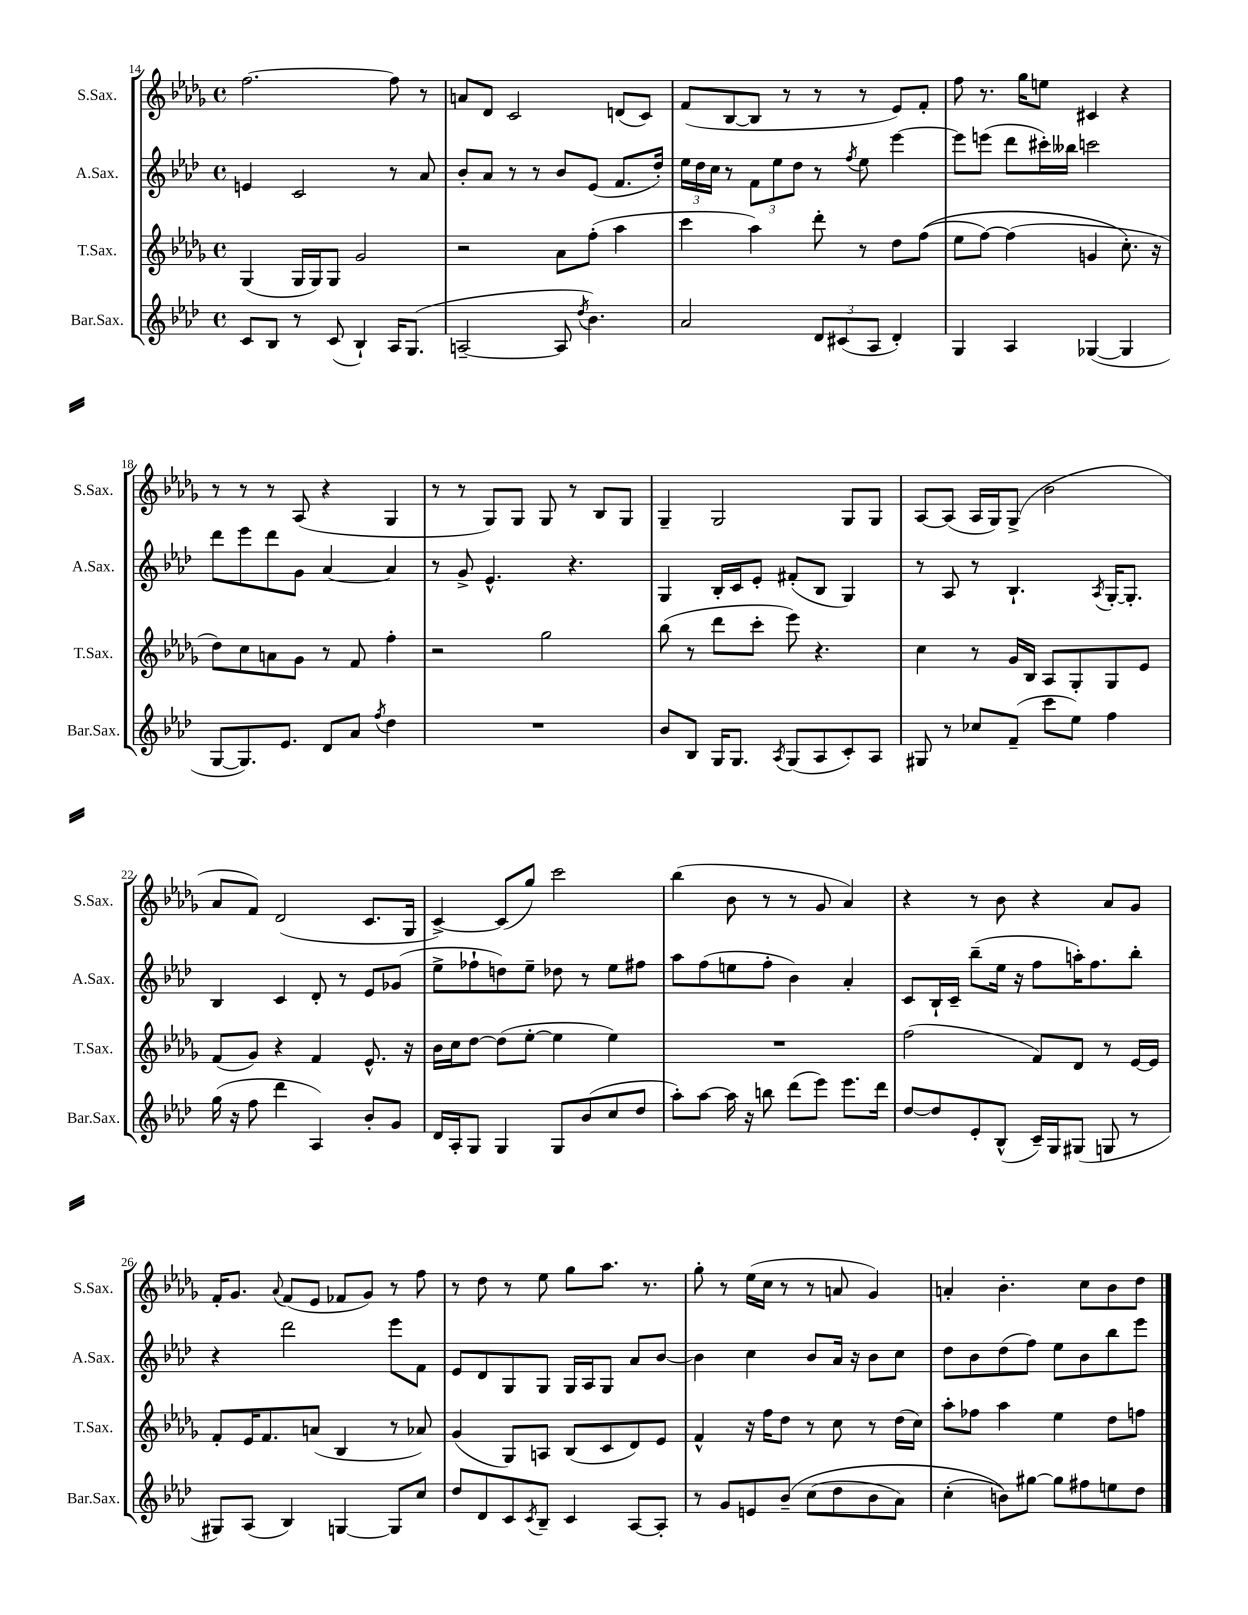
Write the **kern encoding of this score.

**kern	**kern	**kern	**kern
*staff4	*staff3	*staff2	*staff1
*clefG2	*clefG2	*clefG2	*clefG2
*k[b-e-a-d-]	*k[b-e-a-d-g-]	*k[b-e-a-d-]	*k[b-e-a-d-g-]
*M4/4	*M4/4	*M4/4	*M4/4
*met(c)	*met(c)	*met(c)	*met(c)
8c/L	(4G-/	4e/	[2.ff\
8B-/J	.	.	.
8r	16G-/LL	2c/	.
.	16G-/J)	.	.
(8c/	8G-/J	.	.
4B-`/)	2g-/	.	.
16A-/LK	.	8r	8ff\]
(8.G/J	.	.	.
.	.	8a-/	8r
=	=	=	=
[2A~/	2r	8b-'/L	8a/L
.	.	8a-/J	8d-/J
.	.	8r	2c/
.	.	8r	.
8A/]	8a-\L	8b-/L	.
8qdd-/	.	.	.
4.b-\)	(8ff'\J	(8e-/J	.
.	4aa-\	8.f/L	(8d/L
.	.	.	8c/J)
.	.	16dd-'/Jk)	.
=	=	=	=
2a-/	4ccc\	24ee-\LL	(8f/L
.	.	24dd-\	.
.	.	24cc\JJ	.
.	.	8r	[8B-/
.	4aa-\)	12f\L	8B-/]J
.	.	12ee-\	.
.	.	.	8r
.	.	12dd-\J	.
12d-/L	8ddd-'\	8r	8r
(12c#/	.	.	.
.	.	8qff/	.
.	8r	8ee-\	8r
12A-/J	.	.	.
4d-'/)	8dd-\L	[4eee-\	8e-/L)
.	&((8ff\J	.	8f'/J
=	=	=	=
4G/	8ee-\L	8eee-\]L	8ff\
.	[8ff\J)	(8eee\J	8.r
4A-/	(4ff\]	8ddd-\L	.
.	.	.	16gg-\LK
.	.	16ccc#'\L)	8ee\J
.	.	16bb--\JJ	.
([4G-/	4g/	2ccc\	4c#/
4G-/]	8.cc'\&)	.	4r
.	16r	.	.
=	=	=	=
[8G/L	8dd-\L)	8ddd-\L	8r
8.G/])	8cc\	8eee-\	8r
.	8a\	8ddd-\	8r
8.e-/J	.	.	.
.	8g-\J	8g\J	(8A-/
8d-/L	8r	[4a-/	4r
8a-/J	8f/	.	.
8qff/	.	.	.
4dd-\	4ff'\	4a-/]	4G-/
=	=	=	=
1r	2r	8r	8r
.	.	8g^/	8r
.	.	4.e-^^/	8G-/L)
.	.	.	8G-/J
.	2gg-\	.	8G-/
.	.	4.r	8r
.	.	.	8B-/L
.	.	.	8G-/J
=	=	=	=
8b-/L	(8bb-\	4G/	4G-~/
8B-/J	8r	.	.
16G/LK	8ddd-\L	16B-'/LL	2G-/
8.G/J	.	16c/J	.
.	8ccc'\J	8e-'/J	.
8qA-/	.	.	.
(8G/L	8eee-\)	(8f#'/L	.
8A-/	4.r	8B-/J	.
8c'/)	.	4G/)	8G-/L
8A-/J	.	.	8G-/J
=	=	=	=
8G#/	4cc\	8r	[8A-/L
8r	.	8A-/	(8A-/]J
8cc-/L	8r	8r	16A-/LL
.	.	.	16G-/J)
(8f~/J	16g-/LL	4.B-`/	(8G-^/J
.	16B-/JJ	.	.
8ccc\L	8A-/L	.	2b-\
8ee-\J)	8G-'/	.	.
.	.	8qA-/	.
4ff\	8G-/	[16G'/LK	.
.	.	8.G'/]J	.
.	8e-/J	.	.
=	=	=	=
(16gg\	(8f/L	4B-/	8a-/L
16r	.	.	.
8ff\	8g-/J)	.	8f/J)
4ddd-\	4r	4c/	(2d-/
4A-/)	4f/	8d-'/	.
.	.	8r	.
8b-'/L	8.e-^^/	8e-/L	8.c/L
8g/J	.	(8g-/J	.
.	16r	.	16G-/Jk
=	=	=	=
16d-/LL	16b-\LL	8ee-^\L	[4c^/)
16A-'/J	16cc\J	.	.
8G/J	[8dd-\J	8ff-`\	.
4G/	(8dd-\]L	8dd\)	(8c/]L
.	[8ee-'\J	8ee-~\J	8gg-/J)
8G/L	4ee-\]	8dd-\	2ccc\
(8b-/	.	8r	.
8cc/	4ee-\)	8ee-\L	.
8dd-/J	.	8ff#\J	.
=	=	=	=
8aa-'\L)	1r	8aa-\L	(4bb-\
[8aa-\J	.	(8ff\	.
16aa-\]	.	8ee\	8b-\
16r	.	.	.
8bb\	.	8ff'\J	8r
(8ddd-\L	.	4b-\)	8r
8eee-\J)	.	.	8g-/
8.eee-\L	.	4a-'/	4a-/)
16ddd-\Jk	.	.	.
=	=	=	=
[8dd-/L	(2ff\	8c/L	4r
8dd-/]	.	16B-`/L	.
.	.	16c~/JJ	.
8e-'/	.	(8bb-~\L	8r
(8B-^^/J	.	16ee-\Jk	8b-\
.	.	16r	.
16c~/LL)	8f/L)	8ff\L	4r
16G/J	.	.	.
(8G#/J	8d-/J	16aa'\K)	.
.	.	8.ff\	.
8G/	8r	.	8a-/L
8r	[16e-/LL	8bb-'\J	8g-/J
.	16e-/]JJ	.	.
=	=	=	=
8G#/L)	8f'/L	4r	16f'/LK
.	.	.	8.g-/J
(8A-/J	16e-/K	.	.
.	8.f/	.	.
.	.	.	8qqa-/
4B-/)	.	2ddd-\	(8f/L
.	(8a/J	.	8e-/J
[4G/	4B-/	.	8f-/L
.	.	.	8g-/J)
8G/]L	8r	8eee-\L	8r
8cc/J	8a-/)	8f\J	8ff\
=	=	=	=
8dd-/L	(4g-/	8e-/L	8r
8d-/	.	8d-/	8dd-\
8c/	8G-/L)	8G/	8r
8qc/	.	.	.
8B-~/J	8A/J	8G/J	8ee-\
4c/	(8B-/L	16G/LL	8gg-\L
.	.	16A-/J	.
.	8c/	8G/J	8.aa-\J
[8A-/L	8d-/)	8a-/L	.
.	.	.	8.r
8A-'/]J	8e-/J	[8b-/J	.
=	=	=	=
8r	4f^^/	4b-\]	8gg-'\
8g/L	.	.	8r
8e/	16r	4cc\	(16ee-\LL
.	16ff\LK	.	16cc\JJ
&(8b-~/J	8dd-\J	.	8r
(8cc\L	8r	8b-/L	8r
8dd-\	8cc\	16a-/Jk	8a/
.	.	16r	.
8b-\	8r	8b-\L	4g-/)
8a-\J)	(16dd-\LL	8cc\J	.
.	16cc\JJ)	.	.
=	=	=	=
(4cc'\	8aa-'\L	8dd-\L	4a'/
.	8ff-\J	8b-\	.
8b\L)&)	4aa-\	(8dd-\	4.b-'\
[8gg#\J	.	8ff\J)	.
8gg#\]L	4ee-\	8ee-\L	.
8ff#\	.	8b-\	8cc\L
8ee\	8dd-\L	8bb-\	8b-\
8dd-\J	8ff\J	8eee-\J	8dd-\J
==	==	==	==
*-	*-	*-	*-
